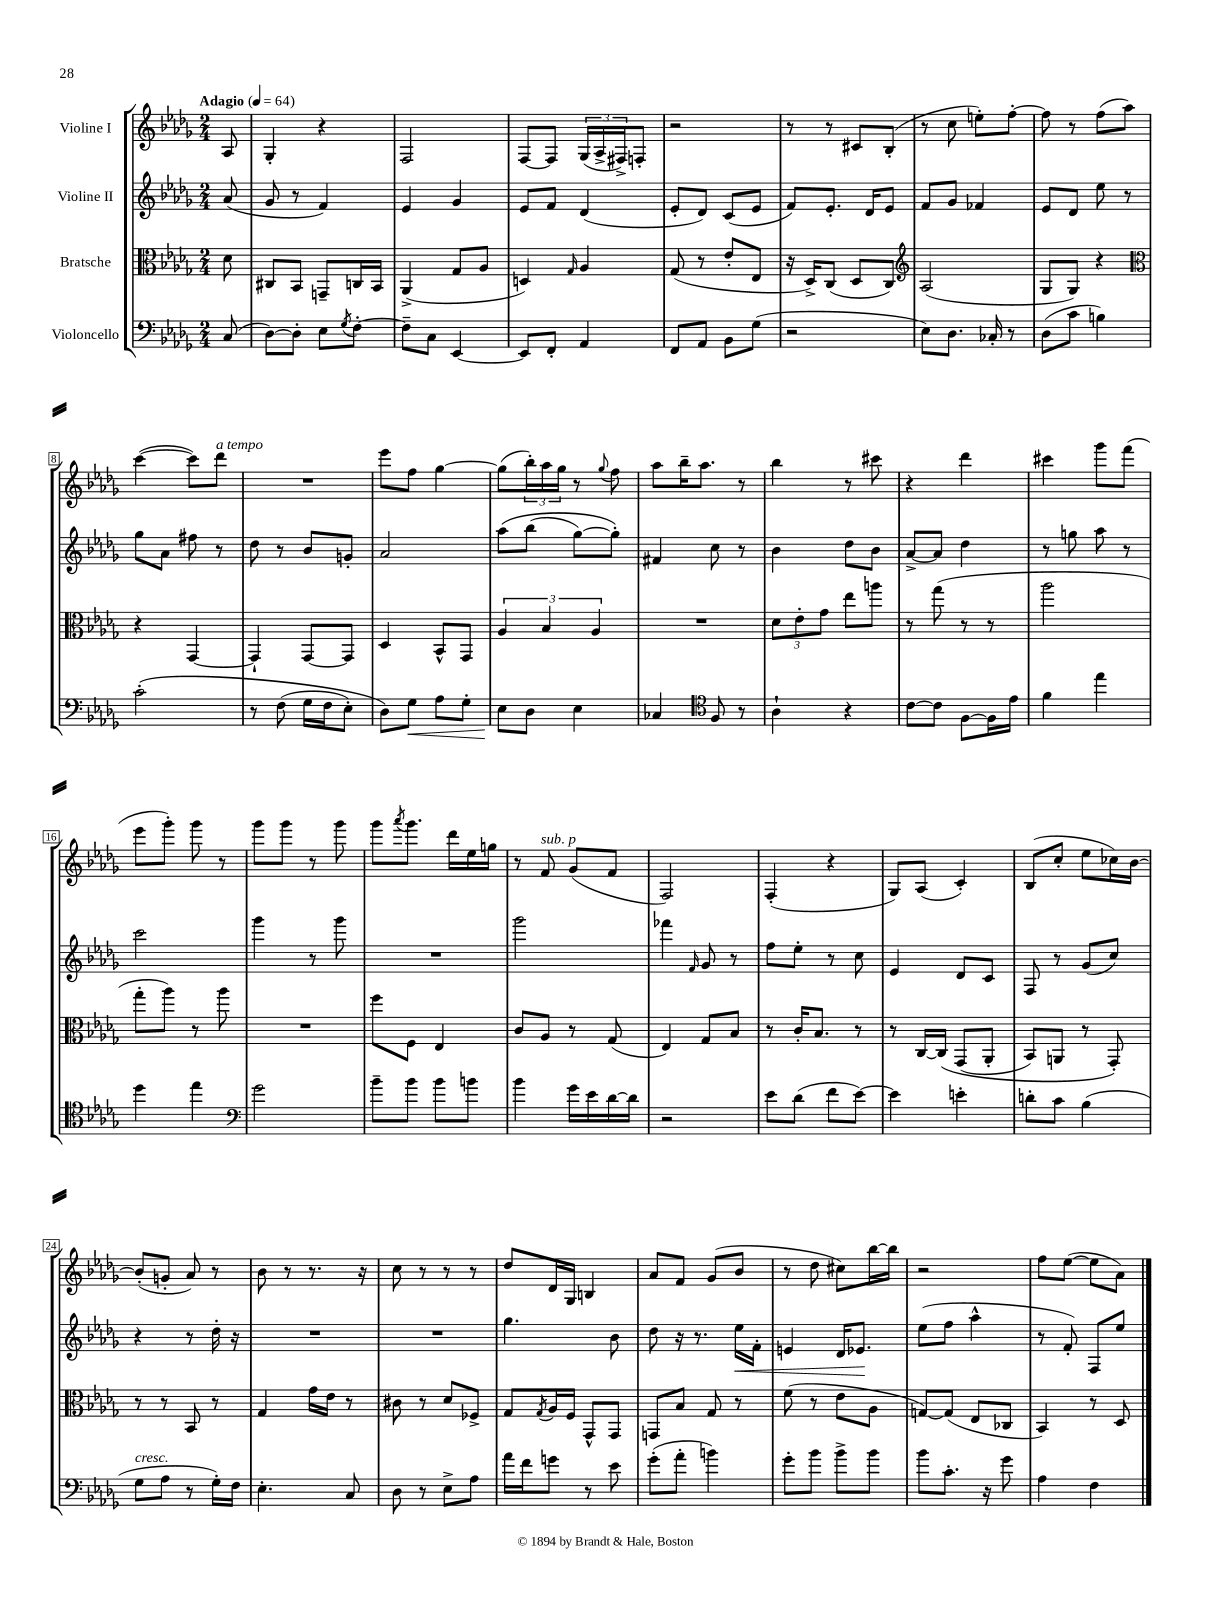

**kern	**kern	**kern	**kern
*staff4	*staff3	*staff2	*staff1
*clefF4	*clefC3	*clefG2	*clefG2
*k[b-e-a-d-g-]	*k[b-e-a-d-g-]	*k[b-e-a-d-g-]	*k[b-e-a-d-g-]
*M2/4	*M2/4	*M2/4	*M2/4
*MM64	*MM64	*MM64	*MM64
(8C	8d-	(8a-	8A-
=	=	=	=
[8D-)	8C#	8g-	4G-'
8D-']	8BB-	8r	.
8E-	8GG~	4f)	4r
8qG-	.	.	.
[8F'	16C	.	.
.	16BB-	.	.
=	=	=	=
8F~]	(4AA-^	4e-	2F
8C	.	.	.
[4EE-	8G-	4g-	.
.	8A-	.	.
=	=	=	=
8EE-]	4D)	8e-	[8F
8FF'	.	8f	8F]
.	16qqG-	.	.
4AA-	4A-	(4d-	(24G-
.	.	.	24A-^
.	.	.	24F#^)
.	.	.	8F'
=	=	=	=
8FF	(8G-	8e-'	2r
8AA-	8r	8d-)	.
8BB-	8e-'	(8c	.
(8G-	8E-	8e-	.
=	=	=	=
2r	16r	8f)	8r
.	16D-^)	.	.
.	(8C	8.e-'	8r
.	8D-	.	8c#
.	.	16d-	.
.	8C)	8e-	(8B-'
=	=	=	=
*	*clefG2	*	*
8E-)	(2A-	8f	8r
8.D-	.	8g-	8cc
.	.	4f-	8ee')
16C-'	.	.	.
8r	.	.	[8ff'
=	=	=	=
(8D-	8G-	8e-	8ff]
8c	8G-)	8d-	8r
4B)	4r	8ee-	(8ff
.	.	8r	8aa-)
=	=	=	=
*	*clefC3	*	*
&(2c'	4r	8gg-	([4ccc
.	.	8a-	.
.	[4GG-	8ff#	8ccc])
.	.	8r	8ddd-
=	=	=	=
8r	4GG-`]	8dd-	2r
(8F	.	8r	.
16G-	[8GG-	8b-	.
16F	.	.	.
8E-')	8GG-]	8g'	.
=	=	=	=
8D-&)	4D-	2a-	8eee-
8G-	.	.	8ff
8A-	8BB-^^	.	[4gg-
8G-'	8GG-	.	.
=	=	=	=
8E-	6A-	&(8aa-	(8gg-]
8D-	.	(8bb-	24bb-')
.	6B-	.	24aa-
.	.	.	24gg-
4E-	.	[8gg-)	8r
.	6A-	.	.
.	.	.	8qqgg-
.	.	8gg-']&)	8ff
=	=	=	=
4C-	2r	4f#	8aa-
.	.	.	16bb-~
.	.	.	8.aa-
*clefC4	*	*	*
8F	.	8cc	.
8r	.	8r	8r
=	=	=	=
4A-`	12d-	4b-	4bb-
.	12e-'	.	.
.	12g-	.	.
4r	8ee-	8dd-	8r
.	8aa	8b-	8ccc#
=	=	=	=
[8c	8r	[8a-^	4r
8c]	(8gg-	8a-]	.
[8F	8r	4dd-	4ddd-
16F]	8r	.	.
16e-	.	.	.
=	=	=	=
4f	2aa-	8r	4ccc#
.	.	8gg	.
4ee-	.	8aa-	8ggg-
.	.	8r	(8fff
=	=	=	=
4dd-	8gg-'	2ccc	8eee-
.	8aa-)	.	8ggg-')
4ee-	8r	.	8ggg-
.	8aa-	.	8r
=	=	=	=
*clefF4	*	*	*
2g-	2r	4ggg-	8ggg-
.	.	.	8ggg-
.	.	8r	8r
.	.	8ggg-	8ggg-
=	=	=	=
8b-~	8ff	2r	8ggg-
.	.	.	8qaaa-
8b-	8F	.	8.ggg-
8b-	4E-	.	.
.	.	.	16ddd-
8b	.	.	16ee-
.	.	.	16gg
=	=	=	=
4b-	8c	2ggg-	8r
.	8A-	.	8f
16g-	8r	.	(8g-
16e-	.	.	.
[16d-	(8G-	.	8f
16d-]	.	.	.
=	=	=	=
2r	4E-)	4fff-	2F)
.	.	16qqf	.
.	8G-	8g-	.
.	8B-	8r	.
=	=	=	=
8e-	8r	8ff	(4F'
(8d-	16c'	8ee-'	.
.	8.B-	.	.
8f	.	8r	4r
[8e-)	8r	8cc	.
=	=	=	=
4e-]	8r	4e-	8G-)
.	[16C	.	(8A-
.	&(16C]	.	.
4e'	(8GG-	8d-	4c')
.	8AA-'	8c	.
=	=	=	=
8d'	8BB-)	8F	(8B-
8c	8AA	8r	8cc'
(4B-	8r	(8g-	8ee-
.	8GG-'&)	8cc)	16cc-)
.	.	.	[16b-
=	=	=	=
8G-	8r	4r	(8b-']
8A-	8r	.	8g'
8r	8BB-	8r	8a-)
16G-')	8r	16dd-'	8r
16F	.	16r	.
=	=	=	=
4.E-'	4G-	2r	8b-
.	.	.	8r
.	16g-	.	8.r
.	16e-	.	.
8C	8r	.	.
.	.	.	16r
=	=	=	=
8D-	8c#	2r	8cc
8r	8r	.	8r
8E-^	8d-	.	8r
8A-	8F-^	.	8r
=	=	=	=
16a-	8G-	4.gg-	8dd-
16f	.	.	.
.	8qG-	.	.
8g	16A-	.	16d-
.	16F	.	16G-
8r	8GG-^^	.	4B
8e-	8GG-	8b-	.
=	=	=	=
(8g-'	8GG	8dd-	8a-
8a-'	8B-	16r	8f
.	.	8.r	.
4b)	8G-	.	(8g-
.	8r	16ee-	8b-
.	.	16f'	.
=	=	=	=
8g-'	(8f	4e	8r
8b-	8r	.	8dd-
8b-^	8e-	16d-	8cc#)
.	.	8.e-	.
8b-	8A-	.	[16bb-
.	.	.	16bb-]
=	=	=	=
8b-	[8G)	(8ee-	2r
8.c'	(8G]	8ff	.
.	8E-	4aa-^^	.
16r	.	.	.
8g-	8C-	.	.
=	=	=	=
4A-	4BB-)	8r	8ff
.	.	8f')	([8ee-
4F	8r	8F	8ee-]
.	8D-	8ee-	8a-)
==	==	==	==
*-	*-	*-	*-
